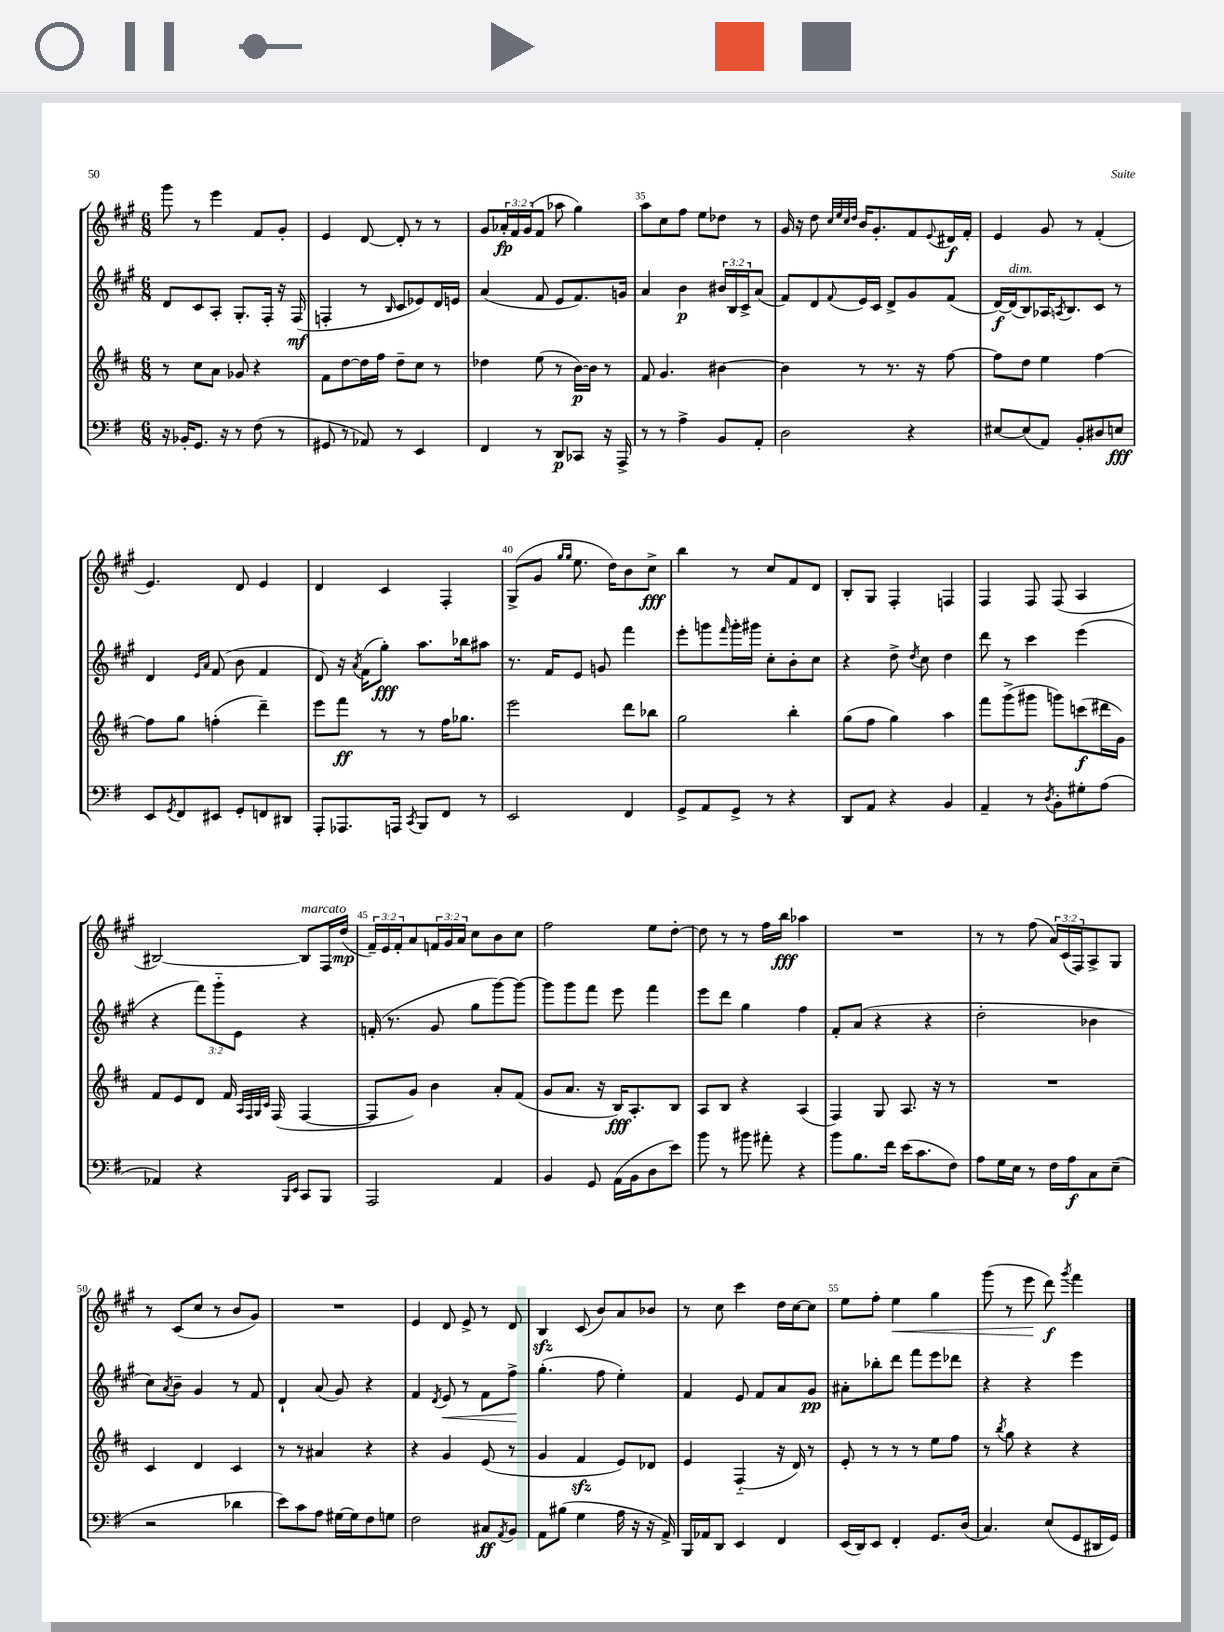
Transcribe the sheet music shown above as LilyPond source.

<<
\new StaffGroup <<
\new Staff = "s0" {
    \clef treble \key a \major \numericTimeSignature \time 6/8 \override Staff.TupletNumber.text = #tuplet-number::calc-fraction-text
    gis'''8 r8 e'''4 fis'8 gis'8-. |
    e'4 d'8~ d'8-. r8 r8 |
    gis'8 \tuplet 3/2 { aes'16-.\fp fis'16 gis'16( } fis'8 aes''8 gis''4) |
    a''8 cis''8 fis''8 e''8 des''8 r8 |
    gis'16 r16 d''8 \grace { cis''32 e''32 cis''32 d''32 } b'16 gis'8.-. fis'8 \appoggiatura { e'8 } dis'16\f fis'16-. |
    e'4 gis'8 r8 fis'4-.( |
    e'4.) d'8 e'4 |
    d'4 cis'4 fis4-. |
    gis8->( gis'8 \grace { gis''16 gis''16 } e''8. d''16) b'8 cis''8->\fff |
    b''4 r8 cis''8 fis'8 d'8 |
    b8-. gis8 fis4-. f4 |
    fis4 fis8 fis8( a4 |
    bis2~) bis8^\markup { \italic "marcato" } fis16 d''16\mp( |
    \tuplet 3/2 { fis'16--) e'16 fis'16-. } a'8 \tuplet 3/2 { f'16 gis'16 a'16 } cis''8 b'8 cis''8 |
    fis''2 e''8 d''8~-. |
    d''8 r8 r8 fis''16 b''16\fff aes''4 |
    R2. |
    r8 r8 fis''8( \tuplet 3/2 { a'16) cis'16( fis16) } a8-> gis8 |
    r8 cis'8( cis''8 r8 b'8 gis'8) |
    R2. |
    e'4 d'8 e'8-> r8 d'8 |
    b4\sfz cis'8( b'8) a'8 bes'8 |
    r8 cis''8 cis'''4 d''16 cis''16~ cis''8 |
    e''8 fis''8-. e''4\< gis''4 |
    gis'''8( r8 e'''8\! d'''8\f) \acciaccatura { gis'''8 } fis'''4 \bar "|." |
}
\new Staff = "s1" {
    \clef treble \key a \major \numericTimeSignature \time 6/8 \override Staff.TupletNumber.text = #tuplet-number::calc-fraction-text
    d'8 cis'8 a8-. gis8.-. fis16-. r16 fis16\mf( |
    f4-. r8 \grace { b16 } cis'8 ees'8) d'16 e'16 |
    a'4( fis'8 e'8 fis'8.) g'16 |
    a'4 b'4\p \tuplet 3/2 { bis'16 b16 cis'16-> } a'8( |
    fis'8) d'8 \appoggiatura { fis'8 } e'16 cis'16 d'8-> gis'8 fis'8( |
    d'16~\f) d'16^\markup { \italic "dim." }( b8) aes16 \acciaccatura { a8 } b8. cis'8 r8 |
    d'4 \grace { e'16 a'16 } fis'8( b'8 fis'4 |
    d'8) r16 \acciaccatura { a'8 } fis'16( gis''8-.\fff) a''8. bes''16 ais''8 |
    r8. fis'16 e'8 g'8 fis'''4 |
    e'''8-. g'''8 \grace { fis'''16 } g'''16-. gis'''16 cis''8-. b'8-. cis''8 |
    r4 d''8-> \acciaccatura { d''8 } cis''8 d''4 |
    d'''8 r8 cis'''4 e'''4( |
    r4 \tuplet 3/2 { fis'''8) gis'''8-_ e'8 } r4 |
    f'16-.( r8. gis'8 gis''8 gis'''8~) gis'''8~ |
    gis'''8 gis'''8 fis'''8 e'''8 fis'''4 |
    e'''8 d'''8 gis''4 fis''4 |
    fis'8-. a'8( r4 r4 |
    d''2-. bes'4 |
    cis''8) \acciaccatura { a'8 } b'8-- gis'4 r8 fis'8 |
    d'4-! a'8( gis'8) r4 |
    fis'4 \acciaccatura { d'8 } e'8\< r8 fis'8 fis''8->\! |
    gis''4.-.( fis''8 e''4-.) |
    fis'4 e'8 fis'8 a'8 gis'8\pp |
    ais'8-. bes''8-. d'''8 fis'''8 e'''8 des'''8 |
    r4 r4 e'''4 \bar "|." |
}
\new Staff = "s2" {
    \clef treble \key d \major \numericTimeSignature \time 6/8
    r8 cis''8 a'8 ges'8 r4 |
    fis'8 d''8~ d''16 fis''16 d''8-- cis''8 r8 |
    des''4 e''8( r8 b'16~\p) b'16 r8 |
    fis'8 g'4. bis'4~ |
    bis'4 r8 r8. r16 fis''8~ |
    fis''8 d''8 e''4 fis''4~ |
    fis''8 g''8 f''4-.( d'''4--) |
    e'''8 fis'''8\ff r8 r8 fis''16 ges''8. |
    e'''2 d'''8 bes''8 |
    g''2 b''4-. |
    g''8( fis''8 g''4) a''4 |
    fis'''8 g'''8->( gis'''8 g'''8) c'''8\f( dis'''16 g'16) |
    fis'8 e'8 d'8 fis'16 \grace { a32 fis32 g32 cis'32 } fis16( fis4~ |
    fis8 g'8) b'4 a'8-. fis'8( |
    g'8 a'8. r16 b16\fff) a8.-. b8 |
    a8 b8 r4 a4( |
    fis4) g8 a8. r16 r8 |
    R2. |
    cis'4 d'4 cis'4 |
    r8 r8 ais'4 r4 |
    r4 g'4 e'8( r8 |
    g'4 fis'4\sfz e'8) des'8 |
    e'4 fis4-_( r16 d'16) r8 |
    e'8-. r8 r8 r8 e''8 fis''8 |
    r8 \acciaccatura { b''8 } g''8 r4 r4 \bar "|." |
}
\new Staff = "s3" {
    \clef bass \key g \major \numericTimeSignature \time 6/8
    r16 bes,16-. g,8. r16 r8 fis8( r8 |
    gis,8 r8 aes,8) r8 e,4 |
    fis,4 r8 d,8\p ces,8 r16 a,,16-> |
    r8 r8 a4-> b,8 a,8-. |
    d2 r4 |
    eis8~ eis8( a,8) b,8-. dis8 e8\fff |
    e,8 \acciaccatura { g,8 } fis,8 eis,8 g,8-. f,8 dis,8 |
    a,,8-. aes,,8. a,,16 \acciaccatura { c,8 } b,,8 fis,8 r8 |
    e,2 fis,4 |
    g,8-> a,8 g,8-> r8 r4 |
    d,8 a,8 r4 b,4 |
    a,4-- r8 \acciaccatura { d8 } b,8-. gis8-. a8( |
    aes,4) r4 \grace { b,,16 e,16 } c,8 b,,8 |
    a,,2 a,4 |
    b,4 g,8 a,16( b,16 d8 e'8) |
    b'8 r8 bis'8 ais'8-. r4 |
    b'8 b8. fis'16 e'16( c'8. fis8) |
    a8 g16 e16 r8 fis16 a16\f c8 e8--( |
    r2 des'4 |
    e'8) c'8 a8 gis16~ gis16 fis8 g8 |
    fis2 cis8\ff \acciaccatura { a,8 } b,8 |
    a,8 bis8( g4 a16 r16 r16 a,16->) |
    b,,16 aes,16 d,8 e,4 fis,4 |
    e,16( d,16) e,8 fis,4-. g,8. d16( |
    c4.) e8( g,8 dis,16 g,16) \bar "|." |
}
>>
>>
\layout { \context { \Score currentBarNumber = #32 \override BarNumber.break-visibility = ##(#f #t #t) barNumberVisibility = #(every-nth-bar-number-visible 5) } }
